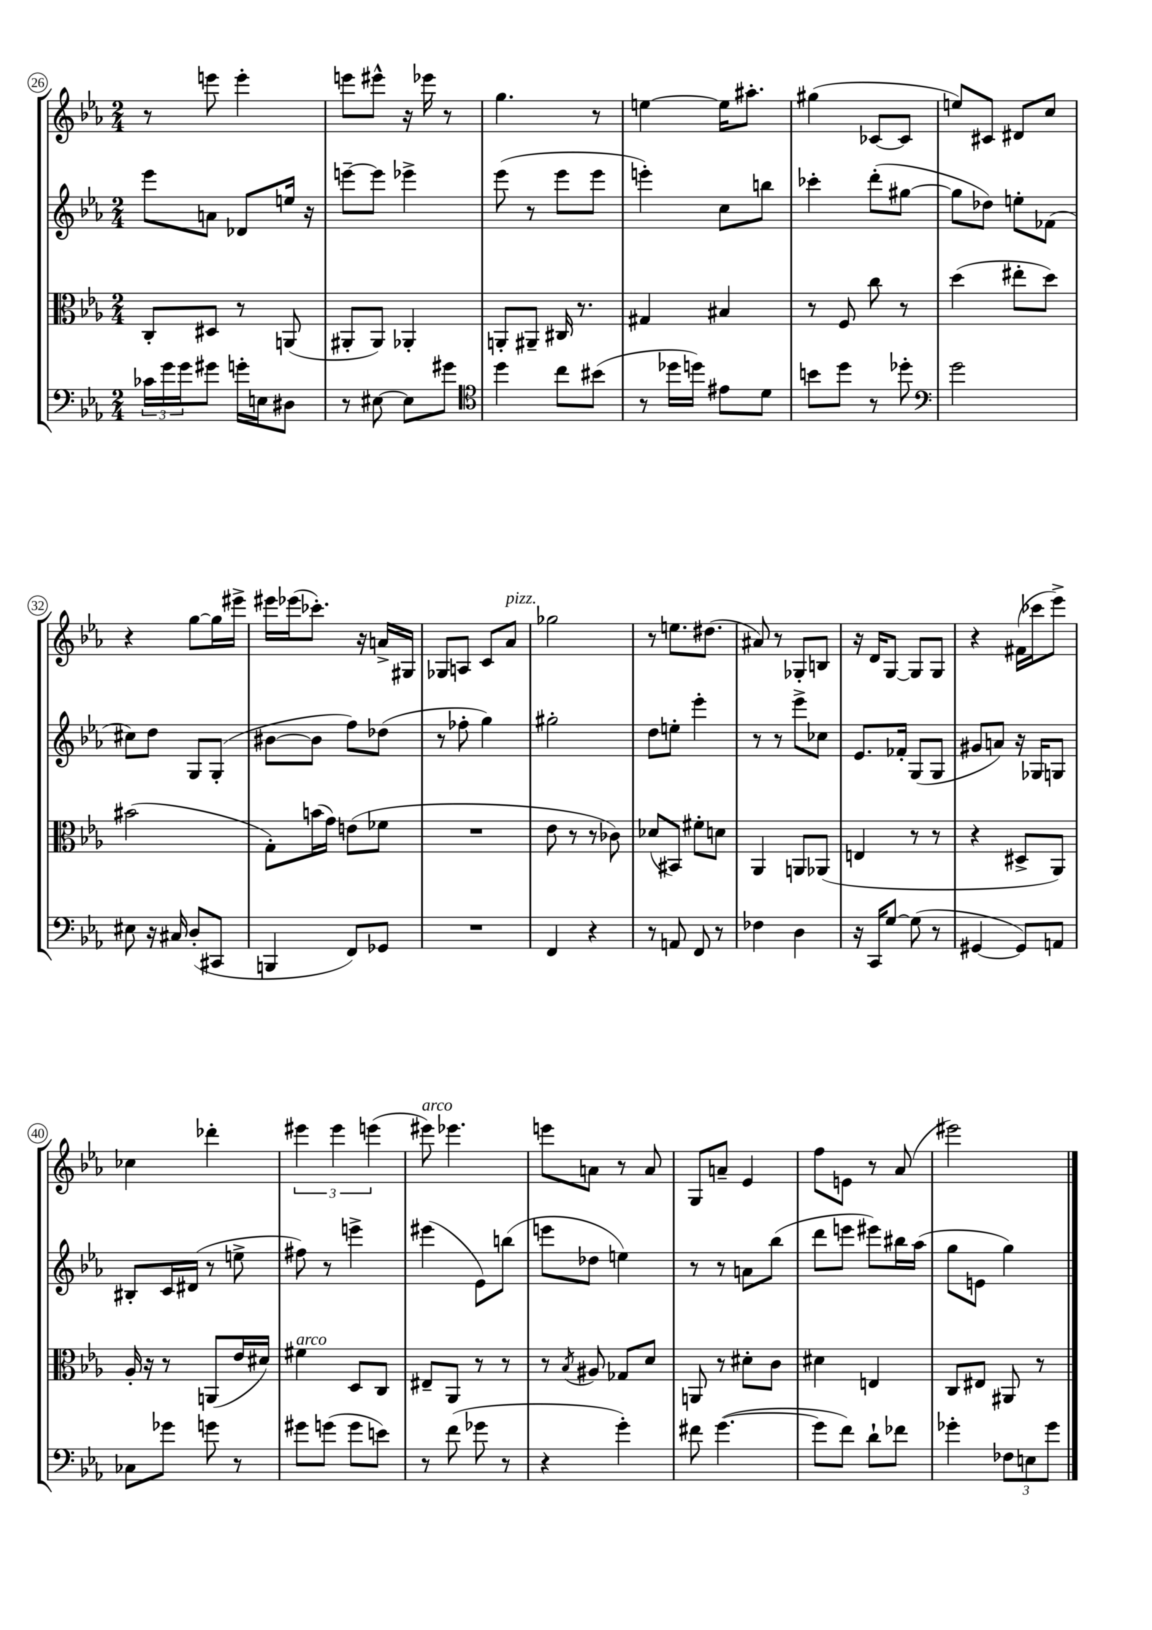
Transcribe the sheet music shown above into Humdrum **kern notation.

**kern	**kern	**kern	**kern
*staff4	*staff3	*staff2	*staff1
*clefF4	*clefC3	*clefG2	*clefG2
*k[b-e-a-]	*k[b-e-a-]	*k[b-e-a-]	*k[b-e-a-]
*M2/4	*M2/4	*M2/4	*M2/4
24c-	8C'	8eee-	8r
24g	.	.	.
24g	.	.	.
8g#	8D#	8a	8eee
16g'	8r	8d-	4eee'
16E	.	.	.
8D#	(8AA	16ee	.
.	.	16r	.
=	=	=	=
8r	8AA#'	[8eee~	8eee
[8E#	8AA#)	8eee]	8eee#^^
8E#]	4AA-'	4eee-^	16r
.	.	.	16eee-
8g#	.	.	8r
=	=	=	=
*clefC4	*	*	*
4dd	8AA'	(8eee-	4.gg
.	8AA#~	8r	.
8cc	16C#	8eee-	.
.	8.r	.	.
(8b#	.	8eee-	8r
=	=	=	=
8r	4G#	4eee')	[4ee
16dd-	.	.	.
16dd)	.	.	.
8e#	4B#	8cc	16ee]
.	.	.	8.aa#'
8d	.	8bb	.
=	=	=	=
8b	8r	4ccc-'	(4gg#
8dd	8F	.	.
8r	8cc	(8ddd'	[8c-
8dd-'	8r	[8gg#	8c-]
=	=	=	=
*clefF4	*	*	*
2g	(4dd	8gg#]	8ee)
.	.	8dd-)	8c#
.	8ee#'	8ee'	8d#
.	8dd)	(8f-	8cc
=	=	=	=
8E#	(2b#	8cc#)	4r
16r	.	8dd	.
16C#	.	.	.
(8D'	.	8G	[8gg
8CC#	.	(8G'	16gg]
.	.	.	16eee#^
=	=	=	=
4BBB	8G')	[8b#	16eee#
.	.	.	(16eee-
.	(16b	8b#]	8.ccc-')
.	16g)	.	.
8FF)	(8e	8ff)	.
.	.	.	16r
8GG-	8f-	(8dd-	16a^
.	.	.	16G#
=	=	=	=
2r	2r	8r	8G-
.	.	8ff-'	8A
.	.	4gg)	8c
.	.	.	8a-
=	=	=	=
4FF	8e-	2gg#'	2gg-
.	8r	.	.
4r	8r	.	.
.	8c-)	.	.
=	=	=	=
8r	(8d-	8dd	8r
8AA	8BB#)	8ee'	8.ee
8FF	8f#'	4eee-'	.
.	.	.	(8.dd#
8r	8d	.	.
=	=	=	=
4F-	4AA-	8r	8a#)
.	.	8r	8r
4D	8AA	8eee-^	8G-'
.	(8AA-	8cc-	8B
=	=	=	=
16r	4E	8.e-	16r
16CC	.	.	16d
[8G	.	.	[8G
.	.	16f-'	.
(8G]	8r	(8G	8G]
8r	8r	8G	8G
=	=	=	=
[4GG#	4r	8g#	4r
.	.	8a)	.
8GG#])	8D#^	16r	(16f#
.	.	16G-	16ccc-
8AA	8AA-)	8G	8eee-^)
=	=	=	=
8C-	16A-'	8B#'	4cc-
.	16r	.	.
8g-	8r	16c	.
.	.	(16d#	.
8g	(8AA	8r	4ddd-'
8r	16e-	8ee^	.
.	16d#)	.	.
=	=	=	=
8g#	4f#	8ff#)	6eee#
(8g	.	8r	.
.	.	.	6eee#
8g	8D	4eee^	.
.	.	.	(6eee
8e)	8C	.	.
=	=	=	=
8r	8E#~	(4eee#	8eee#)
(8f	8AA-	.	4.eee-
8g-	8r	8e-)	.
8r	8r	(8bb	.
=	=	=	=
4r	8r	8eee	8eee
.	8qB-	.	.
.	8A#	8dd-	8a
4g')	8G-	4ee)	8r
.	8d	.	8a
=	=	=	=
8f#	8AA	8r	8G
([4.g	8r	8r	8a~
.	8d#'	8a	4e-
.	8c	(8bb-	.
=	=	=	=
8g]	4d#	8ddd	8ff
8f)	.	8eee	8e
8d`	4E	8eee#)	8r
8f-	.	16bb#	(8a-
.	.	(16aa-	.
=	=	=	=
4g-'	8C	8gg	2eee#)
.	8E#	8e	.
12F-	8AA#	4gg)	.
12E	.	.	.
.	8r	.	.
12g-	.	.	.
==	==	==	==
*-	*-	*-	*-
